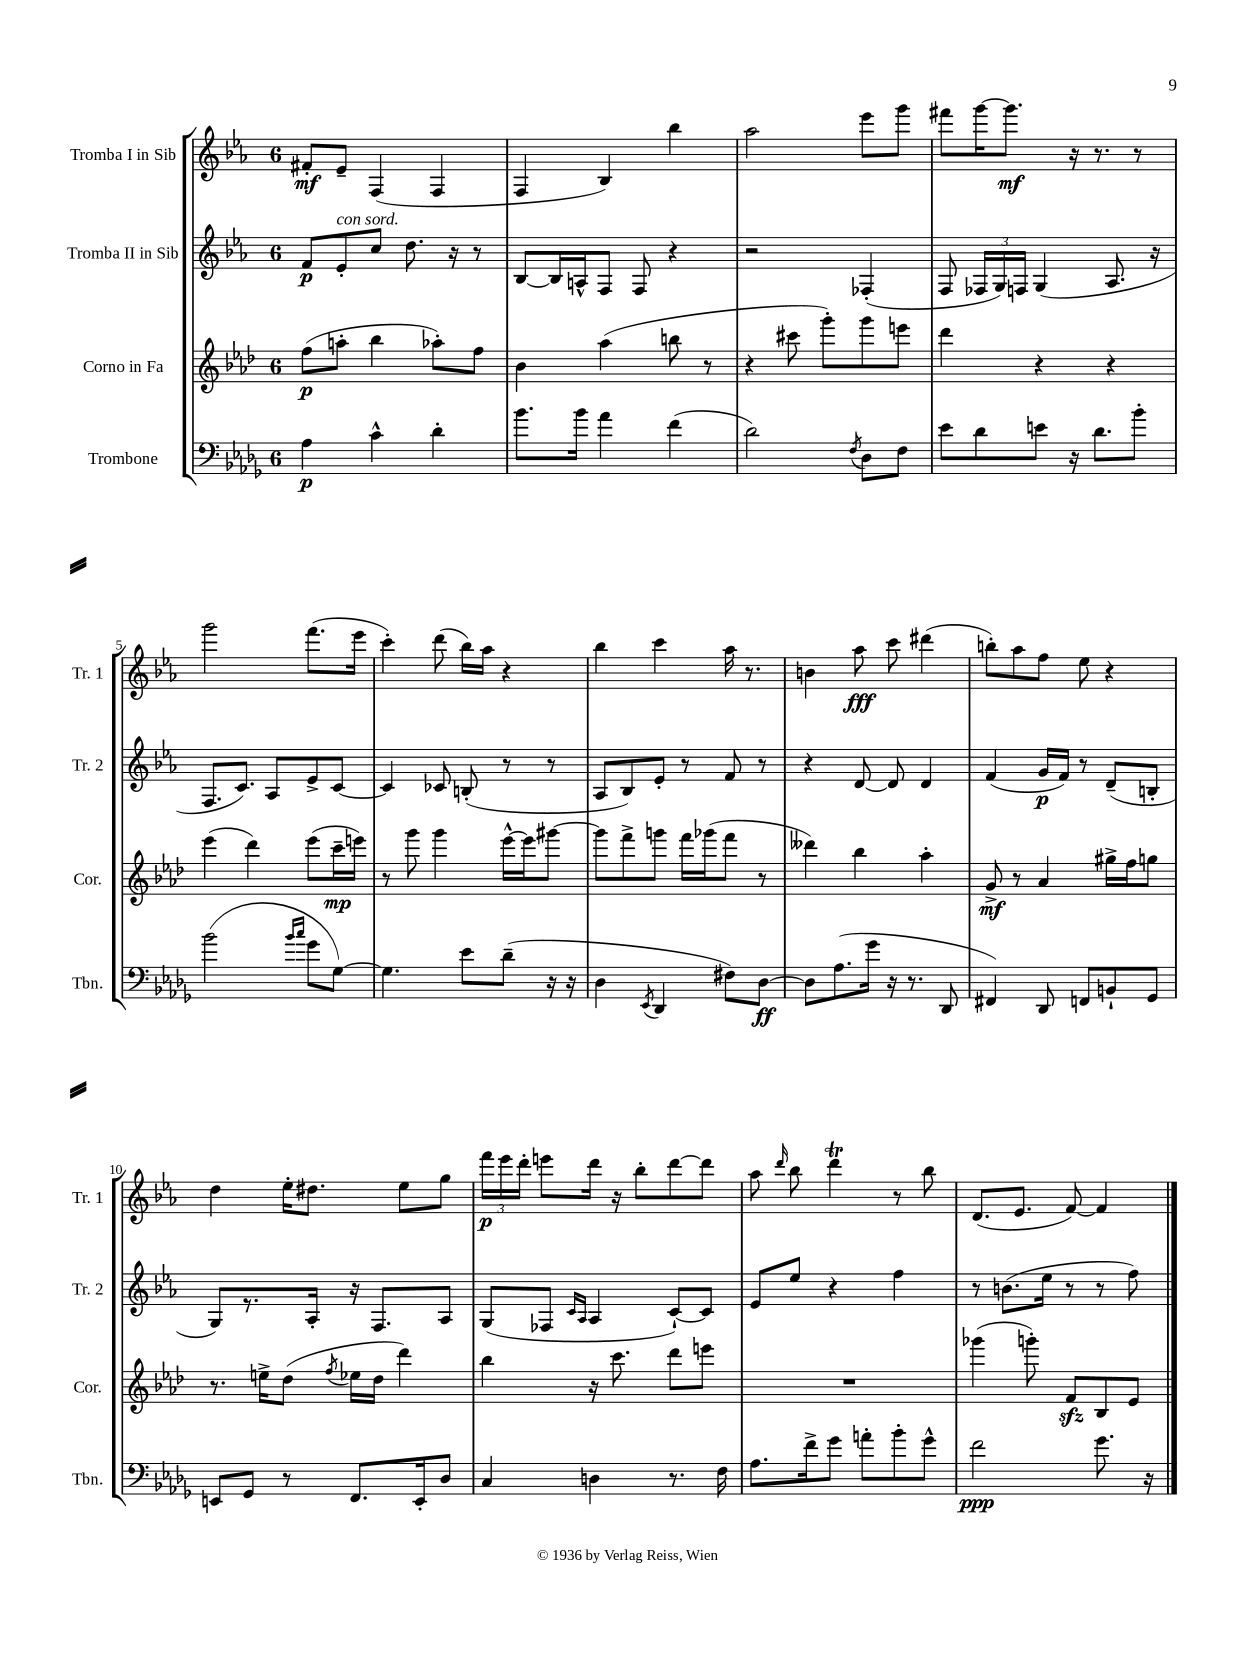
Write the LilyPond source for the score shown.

<<
\new StaffGroup <<
\new Staff = "s0" \with { instrumentName = "Tromba I in Sib" shortInstrumentName = "Tr. 1" } {
    \clef treble \key ees \major \once \override Staff.TimeSignature.style = #'single-digit \time 6/8
    \autoBeamOff fis'8[-.\mf ees'8]-- f4( f4 |
    f4 bes4) bes''4 |
    aes''2 ees'''8[ g'''8] |
    fis'''8[ g'''16~ g'''8.]\mf r16 r8. r8 |
    g'''2 f'''8.[( ees'''16] |
    c'''4-.) d'''8( bes''16[) aes''16] r4 |
    bes''4 c'''4 aes''16 r8. |
    b'4 aes''8\fff c'''8 dis'''4( |
    b''8[-.) aes''8 f''8] ees''8 r4 |
    d''4 ees''16[-. dis''8.] ees''8[ g''8] |
    \tuplet 3/2 { f'''16[\p ees'''16 d'''16]-. } e'''8[ d'''16] r16 bes''8[-. d'''8~ d'''8] |
    aes''8 \grace { d'''16 } bes''8 d'''4\trill r8 bes''8 |
    d'8.[( ees'8.] f'8~) f'4 \bar "|." |
}
\new Staff = "s1" \with { instrumentName = "Tromba II in Sib" shortInstrumentName = "Tr. 2" } {
    \clef treble \key ees \major \once \override Staff.TimeSignature.style = #'single-digit \time 6/8
    \autoBeamOff f'8[\p ees'8-.^\markup { \italic "con sord." } c''8] d''8. r16 r8 |
    bes8[~ bes16 a16-^ f8] f8 r4 |
    r2 fes4-.( |
    f8 \tuplet 3/2 { fes16[ g16) f16] } g4( aes8. r16 |
    f8.[ c'8.]) aes8[ ees'8-> c'8]~ |
    c'4 ces'8 b8-.( r8 r8 |
    aes8[ bes8) ees'8]-. r8 f'8 r8 |
    r4 d'8~ d'8 d'4 |
    f'4( g'16[\p f'16]) r8 d'8[--( b8]-. |
    g8[) r8. aes16]-. r16 f8.[ aes8] |
    g8[( fes8] \grace { c'16[ aes16] } aes4 c'8[~-!) c'8] |
    ees'8[ ees''8] r4 f''4 |
    r8 b'8.[( ees''16] r8 r8 f''8) \bar "|." |
}
\new Staff = "s2" \with { instrumentName = "Corno in Fa" shortInstrumentName = "Cor." } {
    \clef treble \key aes \major \once \override Staff.TimeSignature.style = #'single-digit \time 6/8
    \autoBeamOff f''8[\p( a''8]-. bes''4 aes''8[-.) f''8] |
    bes'4 aes''4( b''8 r8 |
    r4 cis'''8 g'''8[-.) g'''8 e'''8] |
    des'''4 r4 r4 |
    ees'''4( des'''4) ees'''8[( c'''16--\mp e'''16]) |
    r8 g'''8 g'''4 ees'''16[~-^ ees'''16 gis'''8]~ |
    gis'''8[ f'''8-> g'''8] f'''16[ ges'''16( f'''8] r8 |
    deses'''4) bes''4 aes''4-. |
    g'8->\mf r8 aes'4 gis''16[-> f''16 g''8] |
    r8. e''16[-> des''8]( \acciaccatura { f''8 } ees''16[ des''16] des'''4) |
    bes''4 r16 c'''8. des'''8[ e'''8] |
    R2. |
    ges'''4( g'''8-.) f'8[\sfz bes8 ees'8] \bar "|." |
}
\new Staff = "s3" \with { instrumentName = "Trombone" shortInstrumentName = "Tbn." } {
    \clef bass \key des \major \once \override Staff.TimeSignature.style = #'single-digit \time 6/8
    \autoBeamOff aes4\p c'4-^ des'4-. |
    bes'8.[ bes'16] aes'4 f'4( |
    des'2) \acciaccatura { f8 } des8[ f8] |
    ees'8[ des'8 e'8] r16 des'8.[ bes'8]-. |
    bes'2( \grace { bes'16[ c''16] } ges'8[ ges8]~) |
    ges4. ees'8[ des'8]--( r16 r16 |
    des4 \acciaccatura { ees,8 } des,4 fis8[) des8]~\ff |
    des8[ aes8.( ges'16] r16 r8. des,8 |
    fis,4) des,8 f,8[ b,8-! ges,8] |
    e,8[ ges,8] r8 f,8.[ e,16-. des8] |
    c4 d4 r8. f16 |
    aes8.[ f'16-> ges'8] a'8[-. bes'8-. ges'8]-^ |
    f'2\ppp ges'8. r16 \bar "|." |
}
>>
>>
